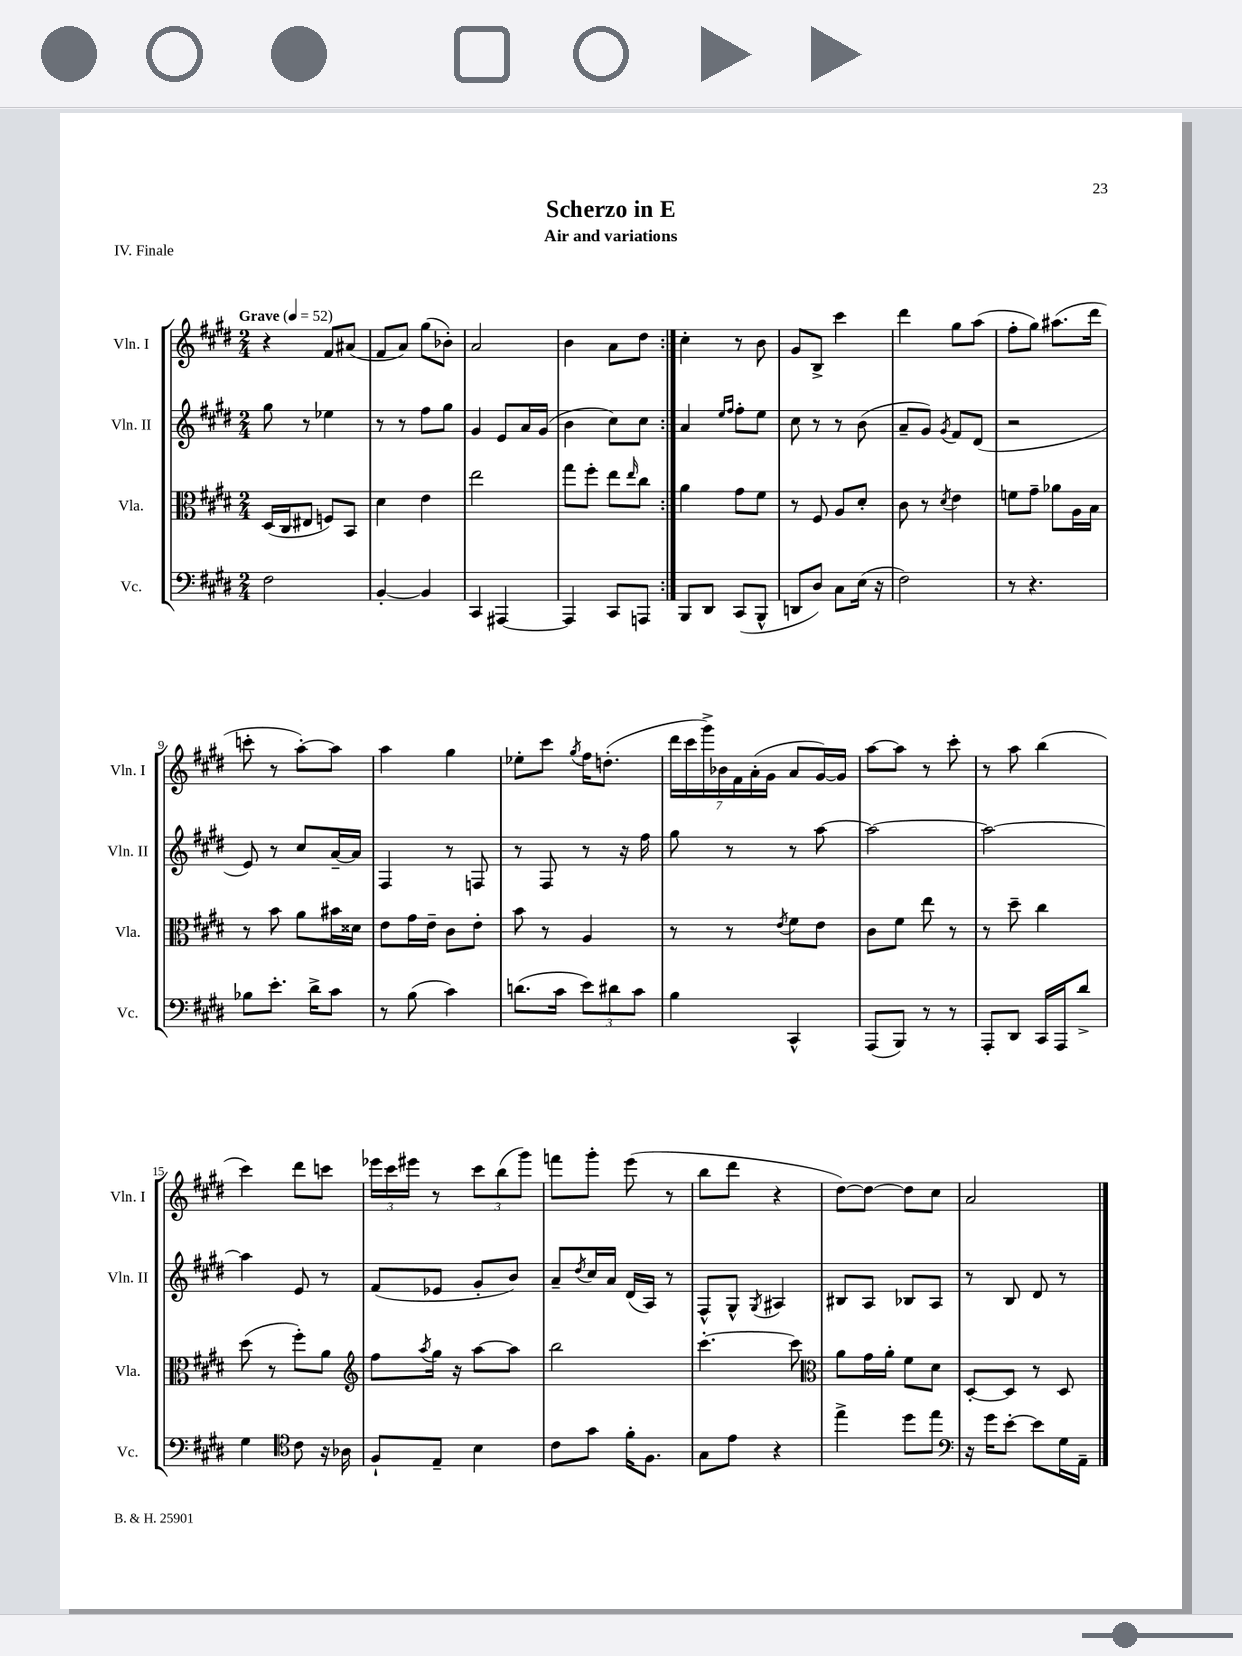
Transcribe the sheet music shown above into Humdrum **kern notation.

**kern	**kern	**kern	**kern
*staff4	*staff3	*staff2	*staff1
*clefF4	*clefC3	*clefG2	*clefG2
*k[f#c#g#d#]	*k[f#c#g#d#]	*k[f#c#g#d#]	*k[f#c#g#d#]
*M2/4	*M2/4	*M2/4	*M2/4
*MM52	*MM52	*MM52	*MM52
2F#	(16D#	8gg#	4r
.	16C#	.	.
.	8E#	8r	.
.	8F)	4ee-	8f#
.	8BB	.	(8a#
=	=	=	=
[4BB'	4d#	8r	8f#
.	.	8r	8a)
4BB]	4e	8ff#	(8gg#
.	.	8gg#	8b-')
=	=	=	=
4CC#	2ee	4g#	2a
[4AAA#	.	8e	.
.	.	16a	.
.	.	(16g#	.
=	=	=	=
4AAA#]	8gg#	4b	4b
.	8ff#'	.	.
8CC#	8ee	8cc#)	8a
.	16qqee	.	.
8AAA	8cc#	8cc#	8dd#
=:|!	=:|!	=:|!	=:|!
8BBB	4a	4a	4cc#'
8DD#	.	.	.
.	.	16qqee	.
.	.	16qqff#	.
(8CC#	8g#	8ff#'	8r
8BBB^^	8f#	8ee	8b
=	=	=	=
8DD	8r	8cc#	8g#
8D#)	8F#	8r	8B^
8C#	8A	8r	4ccc#
(16E	8d#'	(8b	.
16r	.	.	.
=	=	=	=
2F#)	8c#	8a~	4ddd#
.	8r	8g#)	.
.	8qd#	8qg#	.
.	4e	8f#	8gg#
.	.	(8d#	(8aa
=	=	=	=
8r	8f	2r	8ff#'
4.r	8g#~	.	8gg#)
.	8a-	.	(8.aa#
.	16A	.	.
.	16B	.	16ddd#
=	=	=	=
8B-	8r	8e)	8ccc'
8.e'	8b	8r	8r
.	8a	8cc#	[8aa')
16d#^	.	.	.
8c#	16b#	[16a~	8aa]
.	16d##	16a]	.
=	=	=	=
8r	8e	4F#	4aa
(8B	16g#	.	.
.	16e~	.	.
4c#)	8c#	8r	4gg#
.	8e'	8F	.
=	=	=	=
(8.d	8b	8r	8ee-'
.	8r	8F#	8ccc#
16c#	.	.	.
.	.	.	8qgg#
12e)	4A	8r	16ff#
.	.	.	(8.dd'
12d#	.	.	.
.	.	16r	.
12c#	.	.	.
.	.	16ff#	.
=	=	=	=
4B	8r	8gg#	28ddd#
.	.	.	28ccc#
.	.	.	28ggg#^)
.	.	.	28b-
.	8r	8r	.
.	.	.	28f#
.	.	.	(28a'
.	.	.	28g#
.	8qe	.	.
4CC#^^	8f#	8r	8a
.	8e	[8aa	[16g#)
.	.	.	16g#]
=	=	=	=
(8AAA	8c#	2aa_	[8aa
8BBB)	8f#	.	8aa]
8r	8ee	.	8r
8r	8r	.	8ccc#'
=	=	=	=
8AAA'	8r	2aa_	8r
8DD#	8dd#~	.	8aa
16CC#	4cc#	.	(4bb
16AAA	.	.	.
8d#^	.	.	.
=	=	=	=
4G#	(8dd#	4aa]	4ccc#)
.	8r	.	.
*clefC4	*	*	*
8c#	8ff#')	8e	8ddd#
16r	8a	8r	8ccc
16A-	.	.	.
=	=	=	=
*	*clefG2	*	*
8F#`	8ff#	(8f#	24eee-
.	.	.	24ccc#
.	.	.	24eee#
.	8qaa	.	.
8E~	16gg#	8e-	8r
.	16r	.	.
4B	[8aa	8g#'	12ccc#
.	.	.	(12bb
.	8aa]	8b)	.
.	.	.	12ggg#)
=	=	=	=
8c#	2bb	8a~	8fff
.	.	8qdd#	.
8g#	.	16cc#	8ggg#'
.	.	16a	.
16f#'	.	(16d#	(8eee
8.F#	.	16A)	.
.	.	8r	8r
=	=	=	=
8G#	[4.ccc#'	8F#^^	8bb
8e	.	8G#^^	8ddd#
.	.	8qG#	.
4r	.	4A#	4r
.	8ccc#]	.	.
=	=	=	=
*	*clefC3	*	*
4ee^	8a	8B#	[8dd#)
.	16g#	8A	8dd#_
.	16a'	.	.
8dd#	8f#	8B-	8dd#]
8ee	8d#	8A	8cc#
=	=	=	=
*clefF4	*	*	*
16r	[8D#'	8r	2a
16g#	.	.	.
[8e'	8D#]	8B	.
8e]	8r	8d#	.
16G#	8D#	8r	.
16AA~	.	.	.
==	==	==	==
*-	*-	*-	*-
